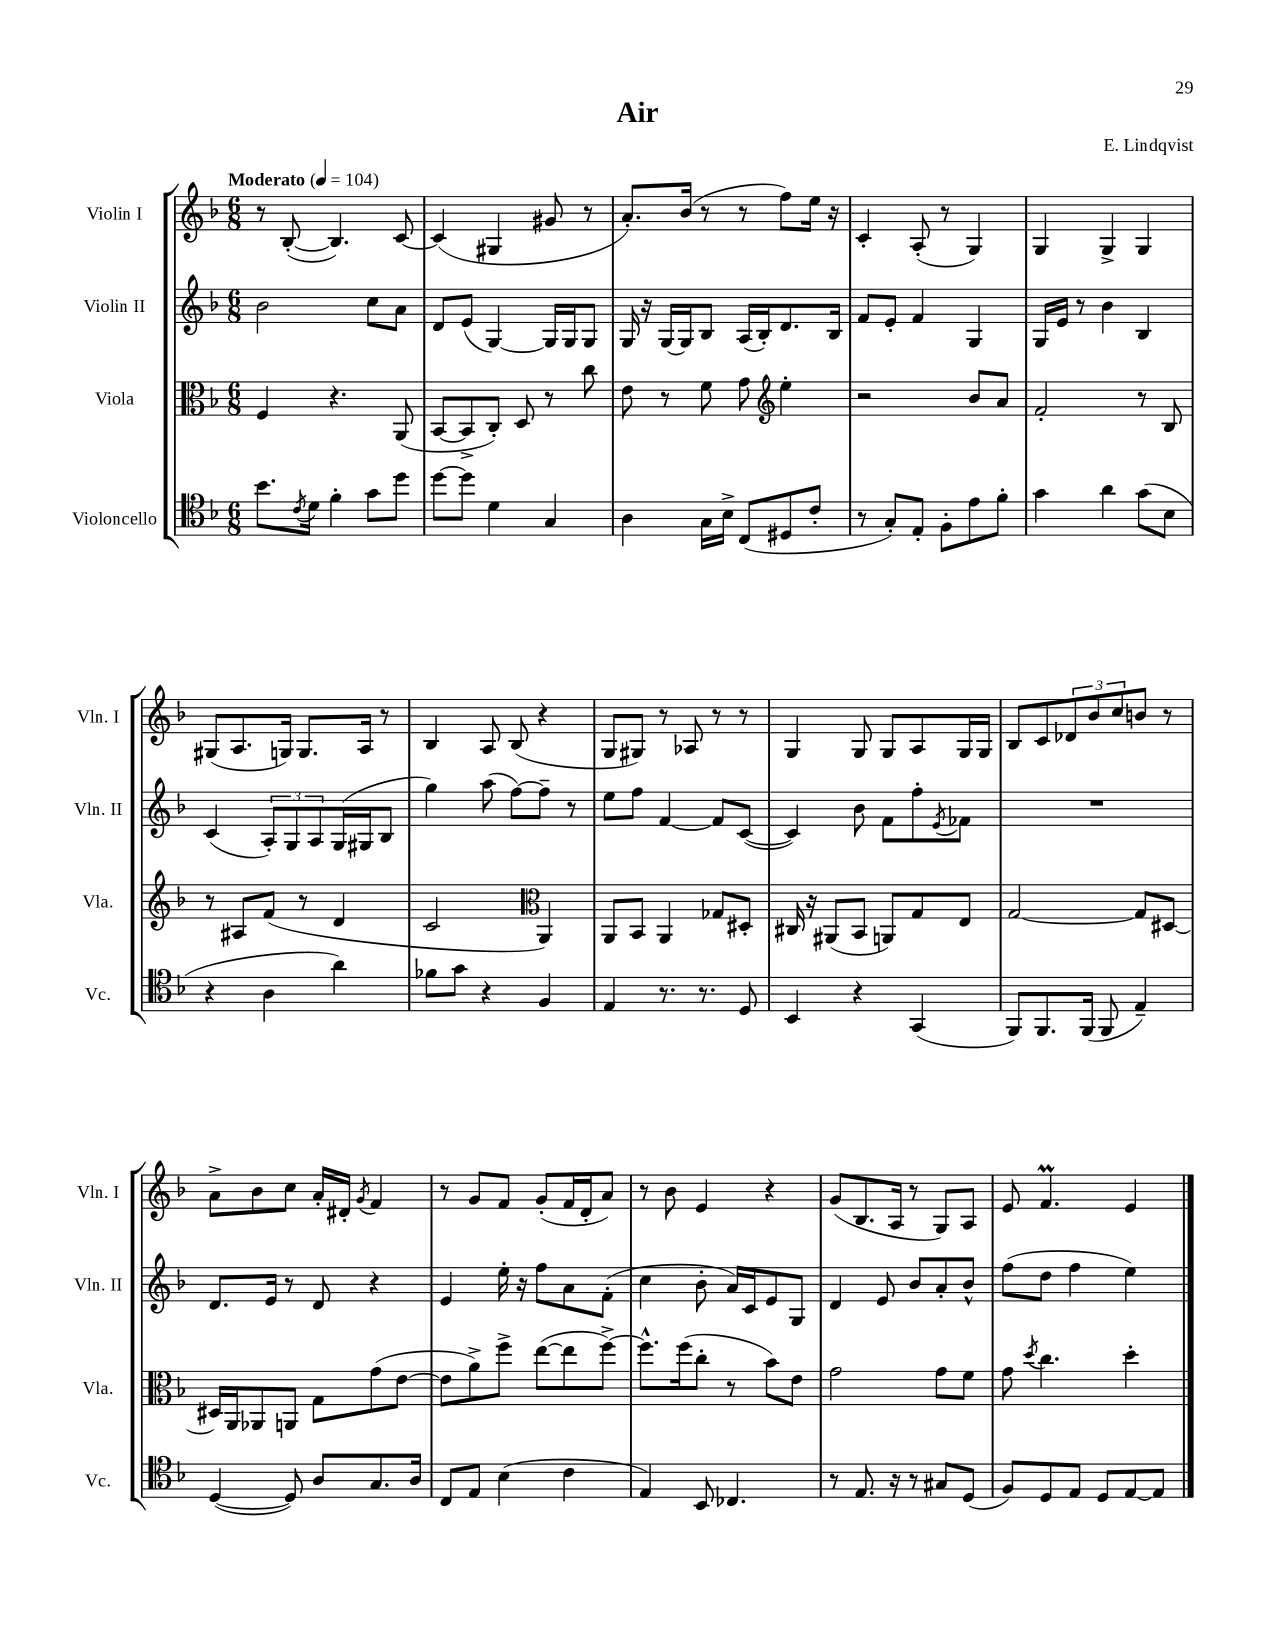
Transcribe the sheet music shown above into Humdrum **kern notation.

**kern	**kern	**kern	**kern
*staff4	*staff3	*staff2	*staff1
*clefC4	*clefC3	*clefG2	*clefG2
*k[b-]	*k[b-]	*k[b-]	*k[b-]
*M6/8	*M6/8	*M6/8	*M6/8
*MM104	*MM104	*MM104	*MM104
8.b-	4F	2b-	8r
.	.	.	([8B-'
8qc	.	.	.
16d	.	.	.
4f'	4.r	.	4.B-])
8g	.	8cc	.
8dd	(8AA	8a	[8c
=	=	=	=
[8dd	[8BB-	8d	(4c]
8dd]	8BB-^]	(8e	.
4d	8C')	[4G)	4G#
.	8D	.	.
4G	8r	16G]	8g#
.	.	16G	.
.	8cc	8G	8r
=	=	=	=
4A	8e	16G	8.a')
.	.	16r	.
.	8r	[16G	.
.	.	16G]	(16b-
16G	8f	8B-	8r
16B-^	.	.	.
(8C	8g	(16A	8r
.	.	16B-')	.
*	*clefG2	*	*
8D#	4ee'	8.d	8ff)
8c'	.	.	16ee
.	.	16B-	16r
=	=	=	=
8r	2r	8f	4c'
8G')	.	8e'	.
8E'	.	4f	(8A'
8F'	.	.	8r
8e	8b-	4G	4G)
8f'	8a	.	.
=	=	=	=
4g	2f'	16G	4G
.	.	16e	.
.	.	8r	.
4a	.	4b-	4G^
(8g	8r	4B-	4G
8B-	8B-	.	.
=	=	=	=
4r	8r	(4c	(8G#
.	8A#	.	8.A
4A	(8f	12A')	.
.	.	.	16G)
.	.	12G	.
.	8r	.	8.G
.	.	12A	.
4a)	4d	(16G	.
.	.	16G#	16A
.	.	8B-	8r
=	=	=	=
8f-	2c	4gg)	4B-
8g	.	.	.
4r	.	(8aa	8A
.	.	[8ff)	(8B-
*	*clefC3	*	*
4F	4AA)	8ff~]	4r
.	.	8r	.
=	=	=	=
4E	8AA	8ee	8G
.	8BB-	8ff	8G#)
8.r	4AA	[4f	8r
.	.	.	8A-
8.r	.	.	.
.	8G-	8f]	8r
8D	8D#'	([8c	8r
=	=	=	=
4BB-	16C#	4c])	4G
.	16r	.	.
.	(8AA#	.	.
4r	8BB-	8b-	8G
.	8AA)	8f	8G
(4GG	8G	8ff'	8A
.	.	8qe	.
.	8E	8f-	16G
.	.	.	16G
=	=	=	=
8FF)	[2G	2.r	8B-
8.FF	.	.	8c
.	.	.	12d-
(16FF	.	.	.
.	.	.	12b-
8FF	.	.	.
.	.	.	12cc
4E~)	8G]	.	8b
.	[8D#	.	8r
=	=	=	=
([4D	16D#]	8.d	8a^
.	16AA	.	.
.	8AA-	.	8b-
.	.	16e	.
8D])	8AA	8r	8cc
8A	8G	8d	16a'
.	.	.	16d#'
.	.	.	8qg
8.G	(8g	4r	4f
.	[8e	.	.
16A	.	.	.
=	=	=	=
8C	8e]	4e	8r
8E	8a^)	.	8g
(4B-	8ff^	16ee'	8f
.	.	16r	.
.	([8ee	8ff	(8g'
4c	8ee]	8a	16f
.	.	.	16d'
.	[8ff^)	(8f'	8a)
=	=	=	=
4E)	8.ff^^]	4cc	8r
.	.	.	8b-
.	(16ff	.	.
8BB-	8cc'	8b-'	4e
4.C-	8r	16a)	.
.	.	16c	.
.	8b-)	8e	4r
.	8e	8G	.
=	=	=	=
8r	2g	4d	(8g
8.E	.	.	8.B-
.	.	8e	.
16r	.	.	16A
8r	.	8b-	8r
8G#	8g	8a'	8G)
(8D	8f	8b-^^	8A
=	=	=	=
8F)	8g	(8ff	8e
.	8qdd	.	.
8D	4.cc	8dd	4.f
8E	.	4ff	.
8D	.	.	.
[8E	4dd'	4ee)	4e
8E]	.	.	.
==	==	==	==
*-	*-	*-	*-
